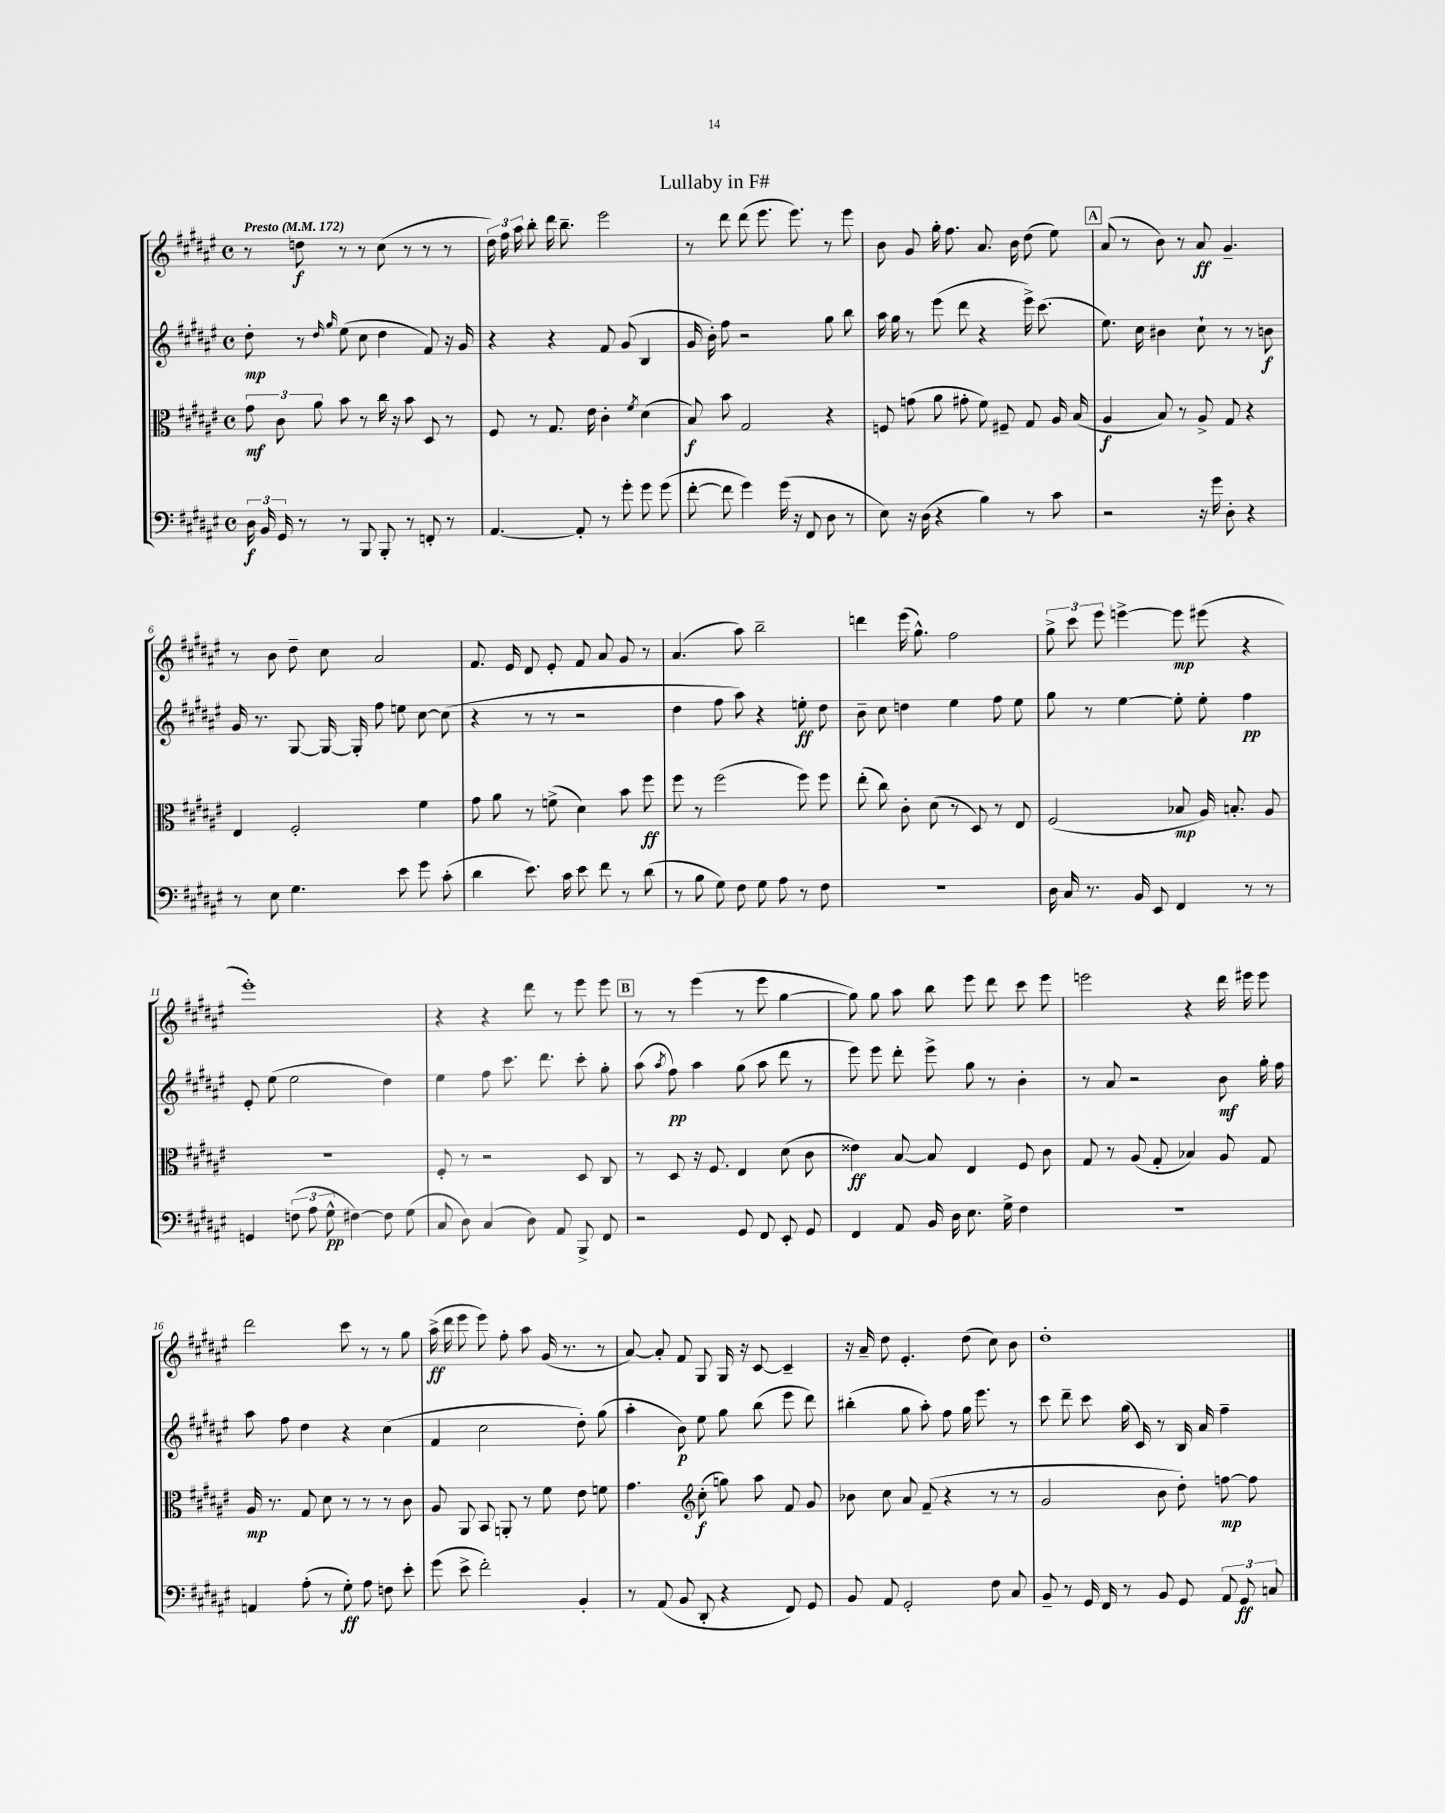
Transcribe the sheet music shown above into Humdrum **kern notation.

**kern	**kern	**kern	**kern
*staff4	*staff3	*staff2	*staff1
*clefF4	*clefC3	*clefG2	*clefG2
*k[f#c#g#d#a#e#]	*k[f#c#g#d#a#e#]	*k[f#c#g#d#a#e#]	*k[f#c#g#d#a#e#]
*M4/4	*M4/4	*M4/4	*M4/4
*met(c)	*met(c)	*met(c)	*met(c)
*MM172	*MM172	*MM172	*MM172
24D#	12g#	8dd#'	8r
24BB	.	.	.
24GG#	12c#	.	.
8r	.	8r	8dd
.	12a#	.	.
.	.	16qqdd#	.
.	.	16qqgg#	.
8r	8b	(8ee#	8r
8BBB	8r	8cc#	8r
8BBB'	16cc#	4dd#	(8cc#
.	16r	.	.
8r	8b	.	8r
8FF'	8D#	8f#)	8r
8r	8r	16r	8r
.	.	16g#	.
=	=	=	=
[4.AA#	8F#	4r	24dd#)
.	.	.	24ff#
.	.	.	24aa#
.	8r	.	8bb'
.	8.G#	4r	16ddd#
.	.	.	8.bb~
8AA#']	.	.	.
.	16e#	.	.
8r	4c#'	8f#	2eee#
8g#'	.	(8g#	.
.	8qf#	.	.
8g#	(4d#	4B	.
(8g#	.	.	.
=	=	=	=
[8f#'	8B)	16g#	8r
.	.	16b')	.
8f#]	8b	8ff#	8ddd#
4g#)	2G#	2r	(8ddd#
.	.	.	8.eee#
(16g#	.	.	.
16r	.	.	8.eee#)
8FF#	.	.	.
8D#	4r	8gg#	8r
8r	.	8bb	8eee#
=	=	=	=
8E#)	8F	16aa#	8b
.	.	16gg#	.
16r	(8g	8r	8g#
(16D#	.	.	.
4r	8a#	(8eee#	16gg#'
.	.	.	8.ff#
.	8g#'	8ddd#	.
4B)	8f#)	4r	8.a#
.	8F#~	.	.
.	.	.	16b
8r	8G#	16eee#^)	(8dd#
.	.	(8.ccc#	.
8c#	16A#	.	8ee#)
.	(16B	.	.
=	=	=	=
2r	4A#	8.ee#)	(8a#
.	.	.	8r
.	.	16cc#	.
.	8B)	4b#	8b)
.	8r	.	8r
16r	8A#^	8cc#`	8a#
16g#	.	.	.
8D#'	8G#	8r	4.g#~
4r	4r	8r	.
.	.	8b	.
=	=	=	=
8r	4E#	16g#	8r
.	.	8.r	.
8E#	.	.	8b
4.G#	2F#'	[8G#	8dd#~
.	.	16G#_	8cc#
.	.	16G#']	.
.	.	8ff#	2a#
8e#	.	8ee	.
8g#	4f#	[8cc#	.
(8c#'	.	(8cc#]	.
=	=	=	=
4d#	8g#	4r	8.f#
.	8a#	.	.
.	.	.	16e#
8.e#)	8r	8r	8d#
.	(8f^	8r	8e#'
16c#	.	.	.
8e#	4d#)	2r	8f#
8f#	.	.	8a#
8r	8b	.	8g#
(8d#	8ff#	.	8r
=	=	=	=
8r	8ff#	4dd#	(4.a#
8B	8r	.	.
8G#)	(2ff#	8ff#	.
8F#	.	8aa#)	8aa#)
8G#	.	4r	2bb~
8A#	.	.	.
8r	8ff#)	8ee'	.
8F#	8ff#	8dd#	.
=	=	=	=
1r	(8ee#'	8b~	4ddd
.	8cc#)	8cc#	.
.	8c#'	4dd	(16eee#
.	.	.	8.gg#^^)
.	(8d#	.	.
.	8r	4ee#	2ff#
.	8D#)	.	.
.	8r	8ff#	.
.	8E#	8ee#	.
=	=	=	=
16D#	(2F#	8gg#	12gg#^
16C#	.	.	.
.	.	.	12ccc#
8.r	.	8r	.
.	.	.	12eee#
.	.	[4ee#	[4eee^
16BB	.	.	.
8EE#	.	.	.
4FF#	8B-	8ee#']	8eee]
.	16A#)	8ee#'	(8eee#
.	8.B'	.	.
8r	.	4ff#	4r
8r	8A#	.	.
=	=	=	=
4GG	1r	8e#'	1eee#')
.	.	(8ee#	.
(12F	.	2ee#	.
12A#	.	.	.
12G#^^	.	.	.
[4F#)	.	.	.
8F#]	.	4dd#)	.
(8G#	.	.	.
=	=	=	=
8C#	8F#'	4ee#	4r
8D#)	8r	.	.
(4C#	2r	8ff#	4r
.	.	8.ccc#	.
8D#)	.	.	8ddd#
.	.	8.ddd#	.
8AA#	.	.	8r
8BBB^	8D#	8ccc#'	8eee#
8FF#	8C#	8gg#'	8eee#
=	=	=	=
2r	8r	(8aa#	8r
.	.	8qaa#	.
.	8D#	8ff#)	8r
.	16r	4aa#	(4eee#
.	8.F#	.	.
8GG#	4E#	(8gg#	8r
8FF#	.	8aa#	8eee#
8EE#'	(8d#	8ddd#	[4gg#
8GG#	8c#	8r	.
=	=	=	=
4FF#	4e##)	8eee#)	8gg#])
.	.	8eee#	8gg#
8AA#	[8B	8ddd#'	8aa#
16BB	8B]	8eee#^	8bb
16D#	.	.	.
8.E#	4E#	8gg#	8eee#
.	.	8r	8ddd#
16G#^	.	.	.
4F#	8F#	4b'	8ccc#
.	8c#	.	8eee#
=	=	=	=
1r	8G#	8r	2eee
.	8r	8a#	.
.	(8A#	2r	.
.	8G#'	.	.
.	4B-)	.	4r
.	8A#	8b	16ddd#
.	.	.	16eee#
.	8G#	16gg#'	8eee#
.	.	16ff#	.
=	=	=	=
4AA	16A#	8aa#	2ddd#
.	8.r	.	.
.	.	8ff#	.
(8A#'	8G#	4dd#	.
8r	8d#	.	.
8G#')	8r	4r	8ccc#
8A#	8r	.	8r
8F	8r	(4cc#	8r
8e#'	8c#	.	8gg#
=	=	=	=
(8g#	8A#	4f#	(16aa#^
.	.	.	16ddd#
8e#^	8AA#	.	8eee#
2f#')	8BB	2cc#	8eee#)
.	8AA'	.	8ff#'
.	8r	.	8aa#
.	8f#	.	(16g#
.	.	.	8.r
4BB'	8e#	8dd#')	.
.	8f	(8gg#	8r
=	=	=	=
8r	4.g#	4aa#'	[8a#)
(8AA#	.	.	8a#']
8BB	.	8b)	8f#
*	*clefG2	*	*
8DD#'	(8cc#'	8ee#	8G#
4r	8gg)	8gg#	16G#
.	.	.	16r
.	8aa#	(8bb	[8c#
8FF#)	8f#	8eee#	4c#~]
8GG#	8g#	8ddd#)	.
=	=	=	=
8BB	8b-	(4bb#'	16r
.	.	.	16a#~
8AA#	8cc#	.	8dd#
2GG#'	8a#	8gg#	4.e#'
.	(8f#~	8aa#')	.
.	4r	8ff#	.
.	.	16gg#	(8dd#
.	.	8.eee#	.
8F#	8r	.	8cc#)
8C#	8r	8r	8b
=	=	=	=
8BB~	2g#	8ccc#	1dd#'
8r	.	8ddd#~	.
16GG#	.	8ccc#	.
16FF#	.	.	.
8r	.	(16gg#	.
.	.	16c#)	.
8BB	8b	8r	.
8GG#	8dd#')	16B	.
.	.	16a#	.
12AA#	[8ff	4ff#~	.
12GG#	.	.	.
.	8ff]	.	.
12C	.	.	.
==	==	==	==
*-	*-	*-	*-
